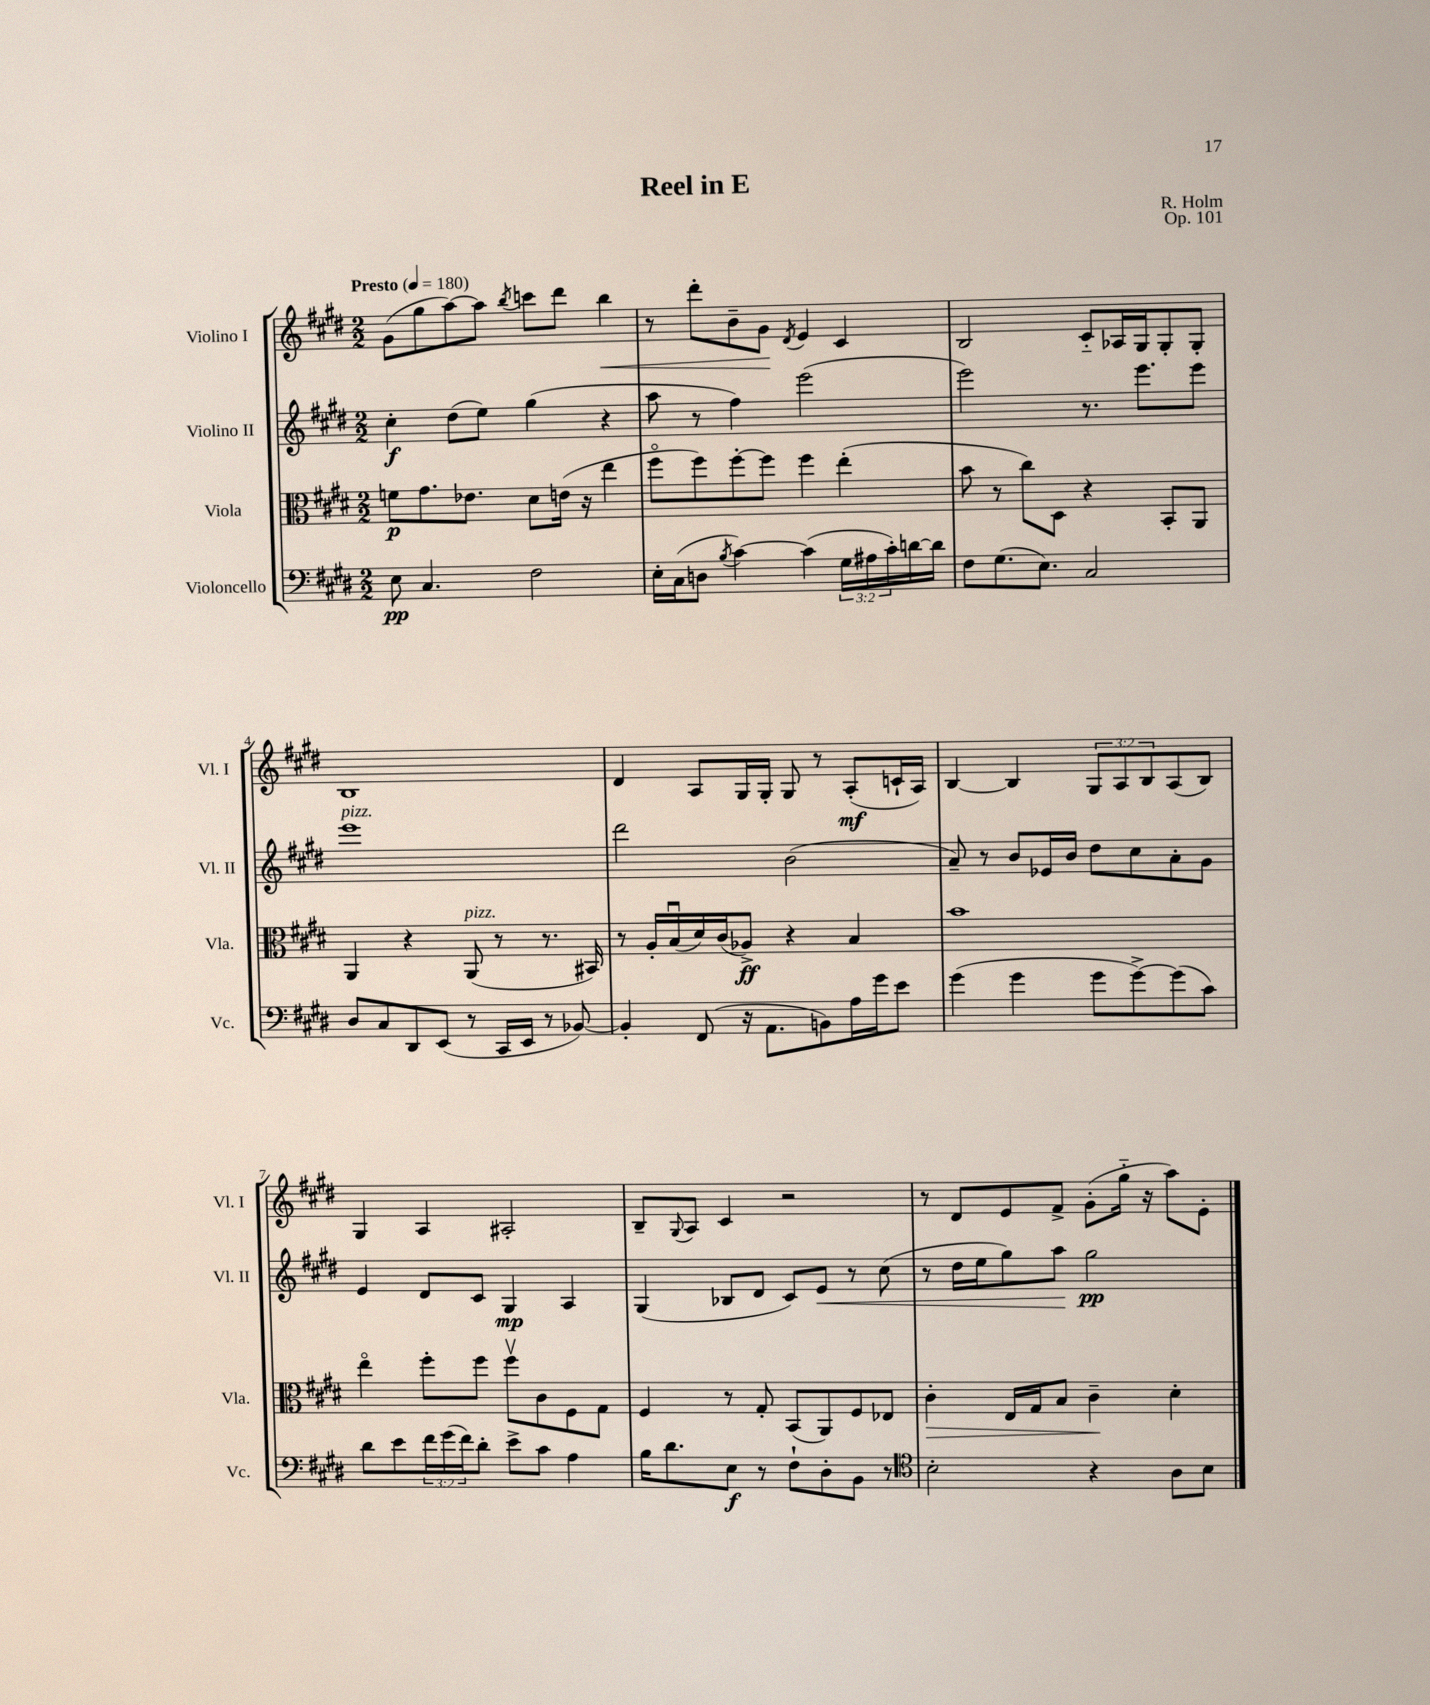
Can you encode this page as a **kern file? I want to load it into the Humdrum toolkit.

**kern	**kern	**kern	**kern
*staff4	*staff3	*staff2	*staff1
*clefF4	*clefC3	*clefG2	*clefG2
*k[f#c#g#d#]	*k[f#c#g#d#]	*k[f#c#g#d#]	*k[f#c#g#d#]
*M2/2	*M2/2	*M2/2	*M2/2
*MM180	*MM180	*MM180	*MM180
8E\	8f\L	4cc#'\	(8g#\L
4.C#/	8.g#\	.	8gg#\
.	.	(8dd#\L	[8aa\)
.	8.e-\J	.	.
.	.	8ee\J)	8aa\]J
.	.	.	8qbb/
2F#\	8d#\L	(4gg#\	8ccc\L
.	(16e\Jk	.	8ddd#\J
.	16r	.	.
.	4ee\	4r	4bb\
=	=	=	=
16E'\LL	8ff#o\L	8aa\	8r
(16C#\J	.	.	.
8D\J	8ff#\)	8r	8ddd#'\L
8qB/	.	.	.
[4c#\)	[8ff#'\	4ff#\)	8b~\
.	8ff#\]J	.	8g#\J
.	.	.	8qd#/
(4c#\]	4ff#\	(2eee\	4e/
24G#\LL	(4ee'\	.	4c#/
24A#\	.	.	.
24c#'\)	.	.	.
[16d\	.	.	.
16d\]JJ	.	.	.
=	=	=	=
8F#\L	8b\	2eee\)	2B/
(8.G#\	8r	.	.
.	8cc#\L)	.	.
8.E\J)	.	.	.
.	8D#\J	.	.
2C#/	4r	8.r	8c#'~/L
.	.	.	16A-/L
.	.	8.eee\L	16G#/J
.	8BB'/L	.	8G#'/
.	8AA/J	8eee\J	8G#'/J
=	=	=	=
8D#/L	4AA/	1eee	1B
8C#/	.	.	.
8DD#/	4r	.	.
(8EE/J	.	.	.
8r	(8AA/	.	.
16CC#/LL	8r	.	.
16EE/JJ	.	.	.
8r	8.r	.	.
[8BB-/)	.	.	.
.	16BB#/)	.	.
=	=	=	=
4BB-'/]	8r	2ddd#\	4d#/
.	16A'/LL	.	.
.	(16Bu/	.	.
(8FF#/	16d#/)	.	8A/L
.	(16c#/J	.	.
16r	8A-^/J)	.	16G#/L
8.AA\L	.	.	16G#'/JJ
.	4r	(2b\	8G#/
8BB\)	.	.	8r
16A\L	4B/	.	(8A'/L
16g#\J	.	.	.
8e\J	.	.	16c`/L
.	.	.	16A/JJ)
=	=	=	=
(4g#\	1b	8a~/)	[4B/
.	.	8r	.
4g#\	.	8b/L	4B/]
.	.	16e-/L	.
.	.	16b/JJ	.
8g#\L	.	8dd#\L	12G#/L
.	.	.	12A/
[8g#^\)	.	8cc#\	.
.	.	.	12B/
(8g#\]	.	8a'\	(8A/
8c#\J)	.	8g#\J	8B/J)
=	=	=	=
8d#\L	4eeo\	4e/	4G#/
8e\	.	.	.
24f#\L	8ff#'\L	8d#/L	4A/
(24g#\	.	.	.
24f#\J)	.	.	.
8d#'\J	8ff#\J	8c#/J	.
8e^\L	8ff#v\L	4G#/	2A#'/
8c#\J	8c#\	.	.
4A\	8F#\	4A/	.
.	8G#\J	.	.
=	=	=	=
16B\LK	4F#/	(4G#/	8B~/L
8.d#\	.	.	.
.	.	.	8qqG#/
.	.	.	8A/J
8E\J	8r	8B-/L	4c#/
8r	8G#'/	8d#/J	.
8F#`\L	(8BB/L	8c#/L)	2r
8D#'\	8AA/)	8e/J	.
8BB\J	8F#/	8r	.
8r	8E-/J	(8cc#\	.
=	=	=	=
*clefC4	*	*	*
2B'\	4c#'\	8r	8r
.	.	16dd#\LL	8d#/L
.	.	16ee\J	.
.	16E/LL	8gg#\)	8e/
.	16G#/J	.	.
.	8B/J	8aa\J	8f#^/J
4r	4c#~\	2gg#\	(8g#'\L
.	.	.	16gg#'~\Jk
.	.	.	16r
8A\L	4d#'\	.	8aa\L)
8B\J	.	.	8e'\J
==	==	==	==
*-	*-	*-	*-
